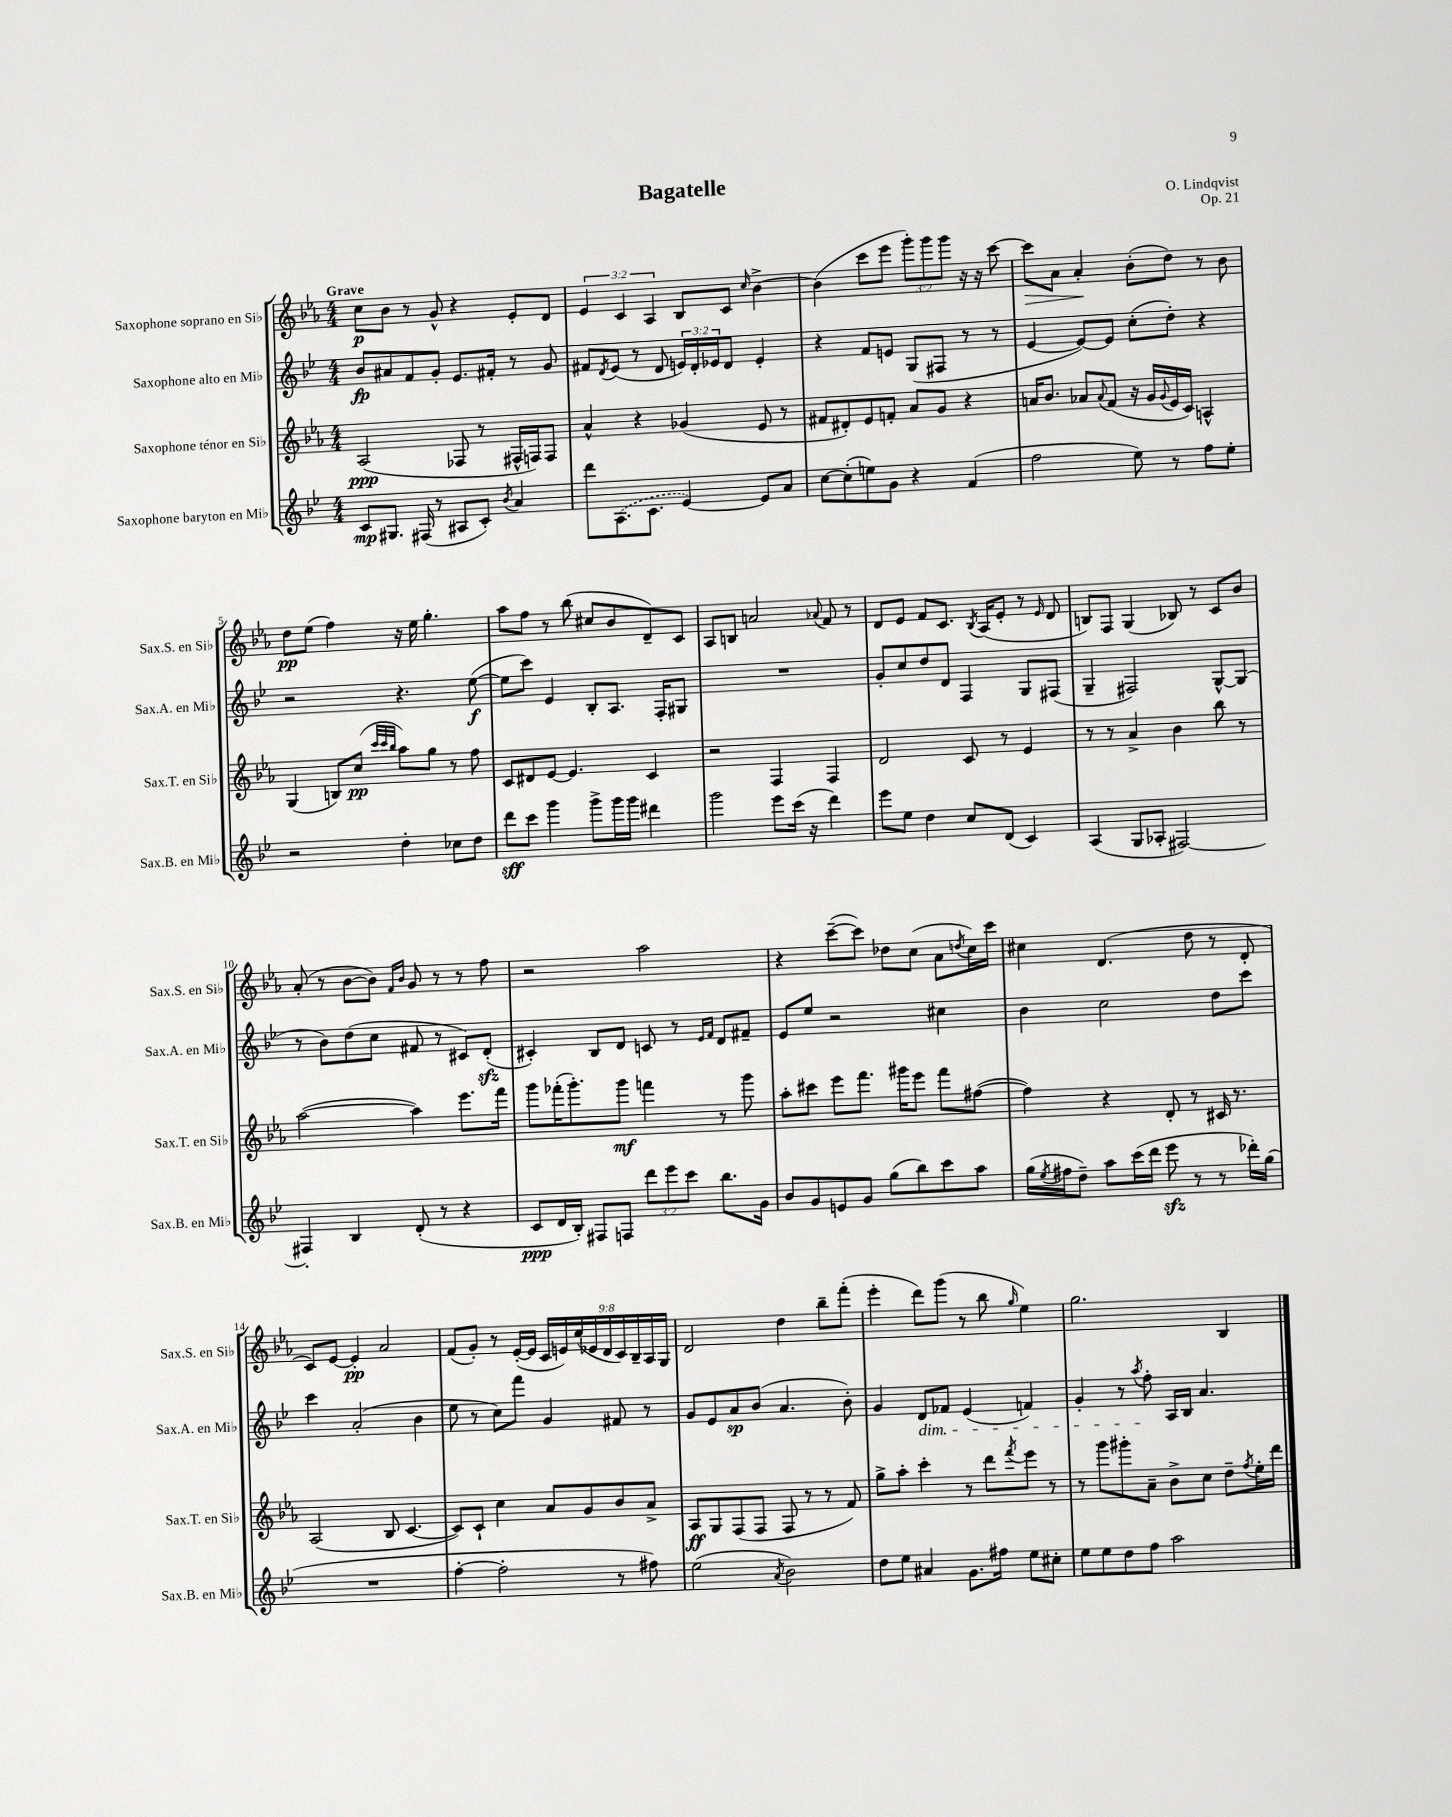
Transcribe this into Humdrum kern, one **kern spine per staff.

**kern	**kern	**kern	**kern
*staff4	*staff3	*staff2	*staff1
*clefG2	*clefG2	*clefG2	*clefG2
*k[b-e-]	*k[b-e-a-]	*k[b-e-]	*k[b-e-a-]
*M4/4	*M4/4	*M4/4	*M4/4
8c/L	(2A-/	8b-/L	8cc\L
8.G#/J	.	8a#/	8b-\J
.	.	8f/	8r
(16F#/	.	.	.
8r	.	8g'/J	8g^^/
8A#/L	8F-/	8.e-/L	4r
8c'/J)	8r	.	.
.	.	16f#'/Jk	.
8qb-/	.	.	.
4a/	16F#^^/LL	8r	8e-'/L
.	16F/J)	.	.
.	8F/J	8g/	8d/J
=	=	=	=
8ddd\L	4a-^^/	8f#/L	6e-/
.	.	8qd/	.
(8.A\	.	(8e-/J	.
.	.	.	6c/
.	4r	8r	.
8.c\J	.	.	.
.	.	.	6A-/
.	.	8d/	.
[4e-/)	(4g-/	24e/LL)	8B-/L
.	.	24d'/	.
.	.	24e-/J	.
.	.	8d/J	8c/J
.	.	.	16qqcc/
8e-/]L	8e-/	4e-'/	[4b-^\
8a/J	8r	.	.
=	=	=	=
[8cc\L	8f#/L	4r	(4b-\]
(8cc'\]	8d#'/)	.	.
8ee\)	8e-/	8f/L	8ccc\L
8g\J	8f'/J	8e/J	8eee-\J
4r	8a-/L	(8G/L	12ggg'\L)
.	.	.	12ggg\
.	8g/J	8F#/J	.
.	.	.	12ggg\J
(4f/	4r	8r	16r
.	.	.	16r
.	.	8r	[8ccc\
=	=	=	=
2ff\	16a/LK	[4e-/	8ccc\]L
.	8.b-/J	.	.
.	.	.	8a-\J
.	8a-/L	8e-/_L)	4a-'/
.	8qqa-/	.	.
.	(8f/J	8e-/]J	.
8ee-\)	16r	(8cc'\L	(8b-'\L
.	16g/LL	.	.
.	8qqg/	.	.
8r	16e-/	8dd'\J)	8dd\J)
.	16c/JJ)	.	.
8ff\L	4A^^/	4r	8r
8ee-'\J	.	.	8b-\
=	=	=	=
2r	(4G/	2r	8dd\L
.	.	.	(8ee-\J
.	8B/L)	.	4ff\)
.	(8cc/J	.	.
.	32qqccc/LLL	.	.
.	32qqccc/	.	.
.	32qqbb-/JJJ	.	.
4dd'\	8aa-\L)	4.r	16r
.	.	.	16ee-\
.	8gg\J	.	4.gg'\
8cc-\L	8r	.	.
8dd\J	8ff\	([8ee-\	.
=	=	=	=
8ddd\L	8c/L	8ee-\]L	8aa-\L
8ccc\J	8d#/	8ccc\J)	8ff\J
4ggg\	[8e-/J	4e-/	8r
.	4.e-/]	.	(8bb-\
8ggg^\L	.	8B-'/L	8cc#/L
16ggg\L	.	8.A/J	8b-/
16ggg\JJ	.	.	.
4ddd#\	4c/	.	8d~/)
.	.	16F'/LK	.
.	.	8G#/J	8c/J
=	=	=	=
2ggg\	2r	1r	8A-/L
.	.	.	8B/J
.	.	.	2a/
8eee-\L	4F/	.	.
(16ccc\Jk	.	.	.
16r	.	.	.
.	.	.	8qqa-/
4ddd\)	4F/	.	8f/
.	.	.	8r
=	=	=	=
8eee-\L	2d/	8g'/L	8d/L
8ee-\J	.	8cc/	8e-/J
4dd\	.	8dd/	8f/L
.	.	8d/J	8.c/J
8cc/L	8c/	4F/	.
.	.	.	8qB-/
.	.	.	(16A-/LK
(8d/J	8r	.	8e-'/J
4c/)	4e-/	8G/L	8r
.	.	.	16qqe-/
.	.	(8F#/J	8d/
=	=	=	=
(4A/	8r	4G~/	8B/L)
.	8r	.	8F/J
8G/L	4a-^/	2F#/)	(4G/
8A-'/J	.	.	.
[2F#/)	4b-\	.	8B-/)
.	.	.	8r
.	8bb-\	[8G^^/L	8c/L
.	8r	(8G/]J	8b-/J
=	=	=	=
4F#'/]	([2aa-\	8r	(8a-'/
.	.	8b-\L)	8r
4B-/	.	(8dd\	[8b-\L
.	.	8cc\J	8b-\]J)
.	.	.	16qqf/LL
.	.	.	16qqb-/JJ
(8d'/	4aa-\])	8f#/	8g/
8r	.	8r	8r
4r	8.eee-\L	8c#/L)	8r
.	.	(8d'/J	8ff\
.	16fff\Jk	.	.
=	=	=	=
8c/L	8ggg\L	4c#'/)	2r
16d/L	(16fff-'\K	.	.
16B-'/JJ)	8.ggg'\)	.	.
8F#/L	.	8B-/L	.
8F/J	8ggg\J	8d/J	.
12ddd\L	4fff\	8c/	2aa-\
12eee-\	.	.	.
.	.	8r	.
12ccc\J	.	.	.
.	.	16qqe-/LL	.
.	.	16qqf/JJ	.
8.bb-\L	8r	8d/L	.
.	8ggg\	8f#~/J	.
16g\Jk	.	.	.
=	=	=	=
8b-/L	8aa-'\L	8e-/L	4r
8g/	8ccc#\J	8ee-/J	.
8e/	8eee-\L	2r	([8ccc~\L
8g/J	8.fff\J	.	8ccc\]J)
(8gg\L	.	.	8dd-\L
.	16ggg#\LK	.	.
8bb-\)	8eee-\J	.	(8cc\J
8ccc\	8fff\L	4cc#\	8a-\L
.	.	.	8qdd/
8aa\J	([8ff#\J	.	16cc\L)
.	.	.	16ccc\JJ
=	=	=	=
(16gg\LL	4ff#\])	4b-\	4cc#\
8qee-/	.	.	.
16ff#\J	.	.	.
8dd~\J)	.	.	.
8aa\L	4r	2cc\	(4.d/
(16ccc\L	.	.	.
16ddd\JJ	.	.	.
8eee-\	8d'/	.	.
8r	8r	.	8dd\
8r	16c#/	8dd\L	8r
.	8.r	.	.
16ddd-'\LL)	.	8ccc\J	8d'/
(16gg\JJ	.	.	.
=	=	=	=
1r	(2A-/	4ccc\	8c/L)
.	.	.	[8e-/J
.	.	(2a'/	4e-'/]
.	8B-/	.	2a-/
.	[4.c/	.	.
.	.	4b-\	.
=	=	=	=
[4ff'\	8c/]L)	8ee-\	(8f/L
.	8c`/J	8r	8g'/J)
2ff'\]	4cc\	8cc\L)	8r
.	.	8fff\J	([16e-'/LL
.	.	.	16e-/]JJ
.	8a-/L	4g/	18c/LL
.	.	.	18e/)
.	.	.	(18cc/
.	8g/	.	.
.	.	.	18e-/
.	.	.	18d/
8r	8b-/	8f#/	.
.	.	.	18c/)
.	.	.	18B-~/
8ff#\)	8a-^/J	8r	.
.	.	.	18A-/
.	.	.	18G/JJ
=	=	=	=
(2ee-\	8A-/L	8g/L	2d/
.	8G/	8e-/	.
.	(8F/	8a/	.
.	8F/J	(8b-/J	.
8qa/	.	.	.
2b-\)	8F/	4.a/	4dd\
.	8r	.	.
.	8r	.	8bb-~\L
.	8f/)	8b-'\)	(8fff'\J
=	=	=	=
8dd\L	8gg^\L	4g/	4eee-'\
8ee-\J	8aa-'\J	.	.
4a#/	4ccc'\	8d/L	8ddd\L)
.	.	8f-/J	(8ggg\J
8.g\L	8r	(4e-/	8r
.	8ddd\L	.	8bb-\
16ff#\Jk	.	.	.
.	8qfff/	.	16qqgg/
8ee-\L	8eee-\J	4f/)	4ee-\)
8cc#'\J	8r	.	.
=	=	=	=
8ee-\L	8r	4g'/	2.gg\
8ee-\	8ggg\L	.	.
8dd\	8ggg#'\	8r	.
.	.	8qaa/	.
8ff\J	8a-~\J	8ff'\	.
2aa\	8b-^\L	16A/LL	.
.	.	16B-/JJ	.
.	8cc\J	4.a/	.
.	8dd~\L	.	4B-/
.	8qff/	.	.
.	16ee-'\L	.	.
.	16ddd\JJ	.	.
==	==	==	==
*-	*-	*-	*-
